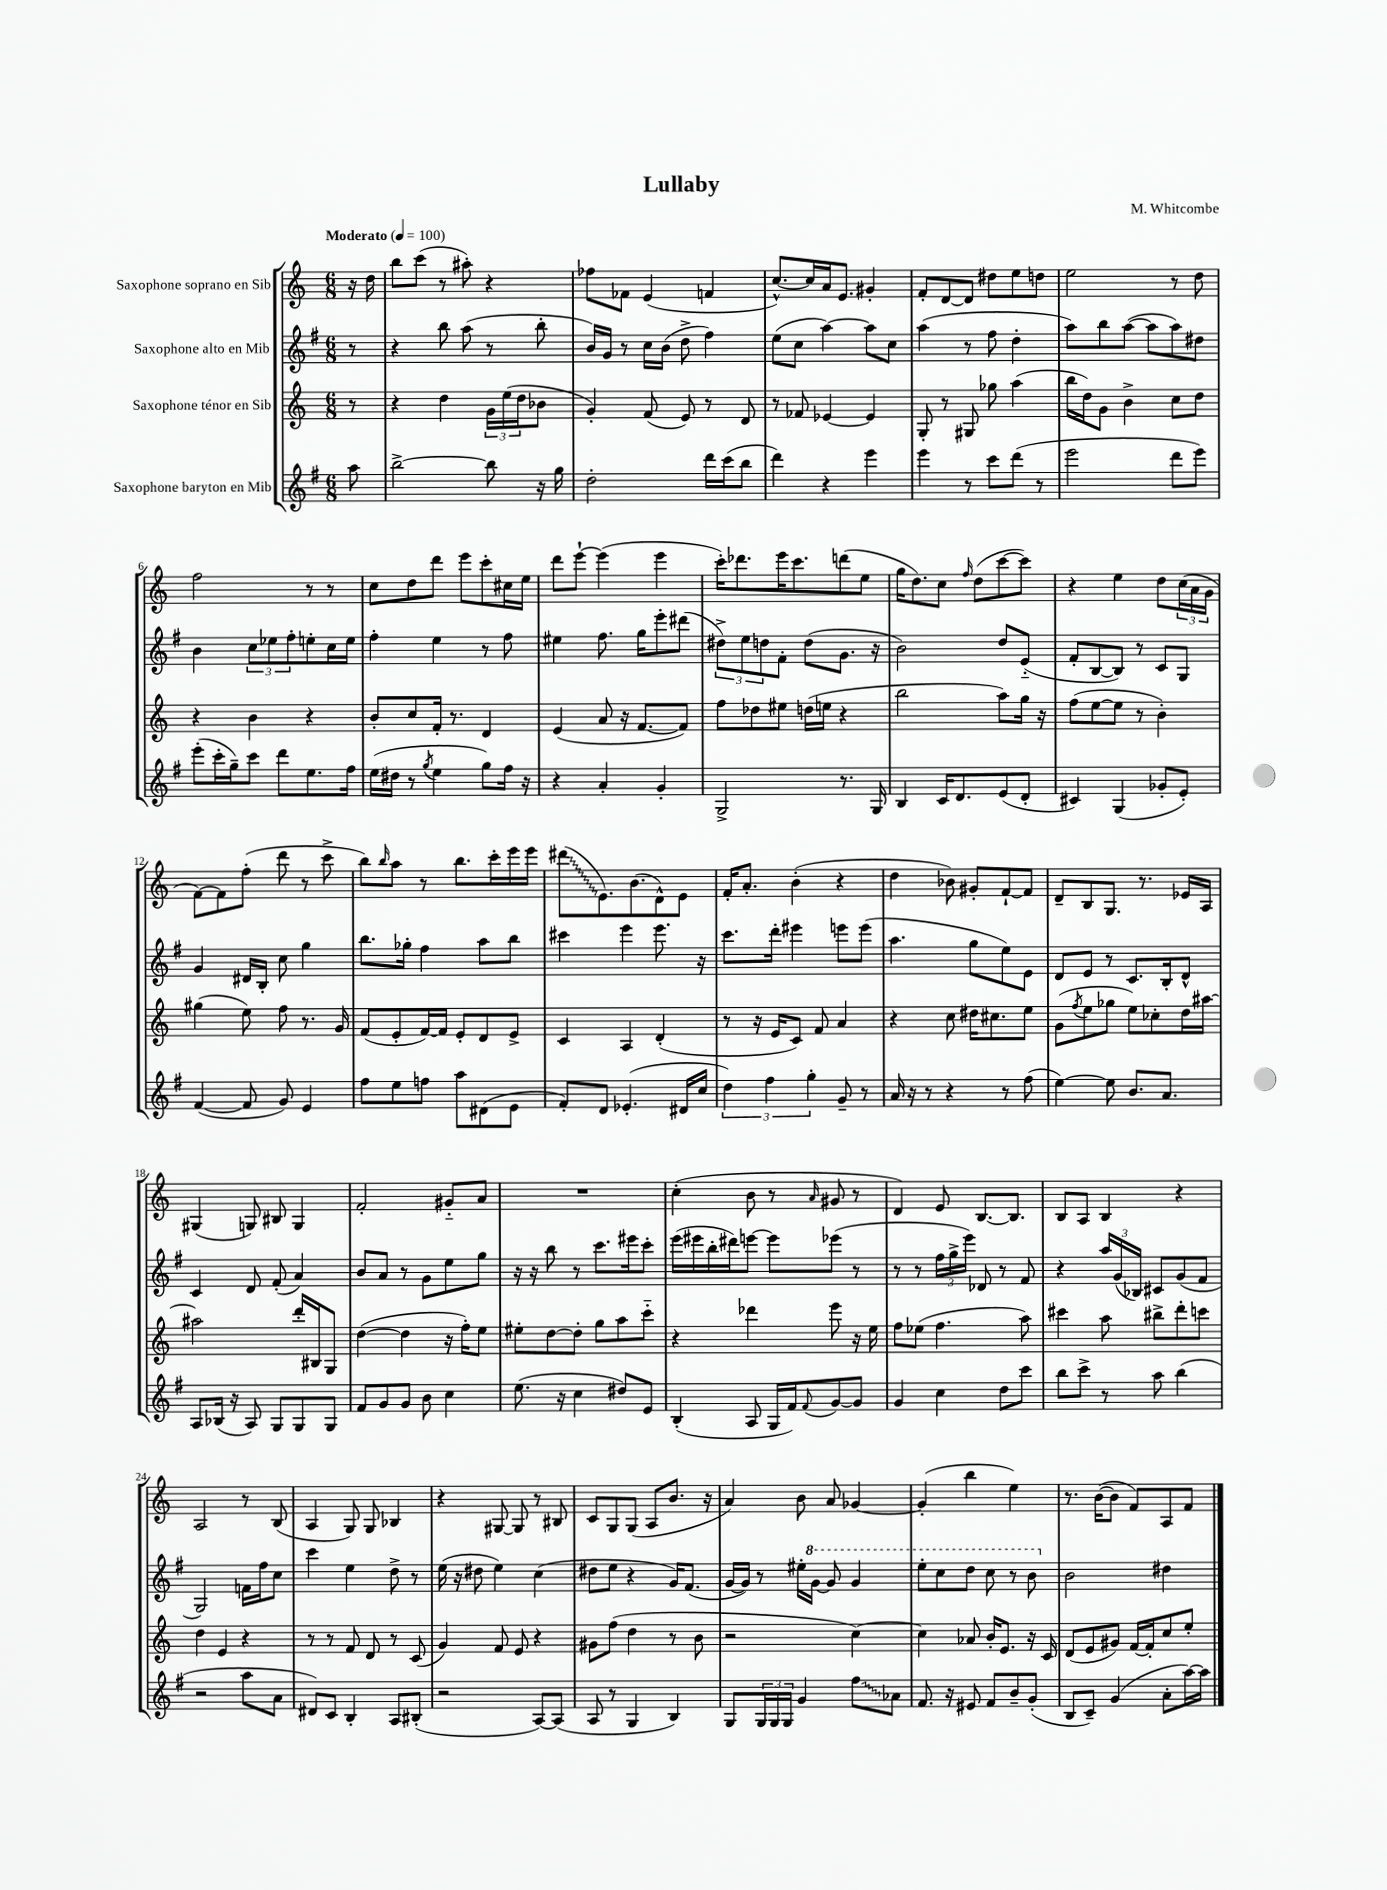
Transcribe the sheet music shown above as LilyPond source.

\header { title = "Lullaby" composer = "M. Whitcombe" }
<<
\new StaffGroup <<
\new Staff = "s0" \with { instrumentName = "Saxophone soprano en Sib" } {
    \clef treble \key c \major \numericTimeSignature \time 6/8 \partial 8 \tempo "Moderato" 4 = 100
    r16 d''16 |
    b''8 c'''8( r8 ais''8-.) r4 |
    fes''8 fes'8 e'4( f'4 |
    c''8.~-^) c''16 a'16 e'8. gis'4-. |
    f'8-. d'8~ d'8 dis''8 e''8 d''8 |
    e''2 r8 d''8 |
    f''2 r8 r8 |
    c''8 d''8 d'''8 e'''8 c'''8-. cis''16 e''16 |
    d'''8 e'''8~-! e'''4( e'''4 |
    c'''16-.) des'''8. e'''16 c'''8. d'''8( e''8 |
    g''16 d''8.) c''8 \grace { f''16 } d''8( c'''8~ c'''8) |
    r4 e''4 d''8 \tuplet 3/2 { c''16( a'16 g'16 } |
    f'8~) f'8 f''8-.( d'''8 r8 c'''8-> |
    b''8) \grace { b''16 } a''8 r8 b''8. c'''16-. e'''16 e'''16 |
    \once \override Glissando.style = #'zigzag dis'''8\glissando( e'8.) b'8.( d'8-^) e'8 |
    f'16-. a'8.-. b'4-.( r4 |
    d''4 bes'8) gis'8-. f'8~-! f'8 |
    d'8-- b8 g8. r8. ees'16 a16 |
    gis4( g8) bis8 g4 |
    f'2-. gis'8-_ a'8 |
    R2. |
    c''4-.( b'8 r8 \grace { a'16 } gis'8 r8 |
    d'4) e'8 b8.~ b8. |
    b8 a8 b4 r4 |
    a2 r8 b8( |
    a4 g8) g8 bes4 |
    r4 gis8~ gis8 r8 bis8 |
    c'8 g8 g8( a8 b'8. r16 |
    a'4) b'8 a'8 ges'4~ |
    ges'4-.( b''4 e''4) |
    r8. b'16~( b'8 f'8) a8 f'8 \bar "|." |
}
\new Staff = "s1" \with { instrumentName = "Saxophone alto en Mib" } {
    \clef treble \key g \major \numericTimeSignature \time 6/8 \partial 8
    r8 |
    r4 b''8 a''8( r8 b''8-. |
    b'16) g'16 r8 c''16 b'16( d''8-> fis''4) |
    e''8( c''8 a''4~) a''8 c''8 |
    a''4( r8 fis''8 d''4-. |
    a''8) b''8 a''8~( a''8 a''8) dis''8 |
    b'4 \tuplet 3/2 { c''8 ees''8 fis''8-. } e''8-. c''16 e''16 |
    fis''4-. e''4 r8 fis''8 |
    eis''4 fis''8. g''16 e'''8-. dis'''8( |
    \tuplet 3/2 { dis''8->) e''8 d''8 } fis'8-. d''8( g'8. r16 |
    b'2) d''8 e'8-_( |
    fis'8-. b8~ b8) r8 c'8 g8 |
    g'4 dis'16 b16-. c''8 g''4 |
    b''8. ges''16-. fis''4 a''8 b''8 |
    cis'''4 e'''4 e'''8. r16 |
    c'''8. d'''16-. eis'''4 e'''8 e'''8( |
    a''4. g''8 e''8) e'8 |
    d'8 e'8 r8 c'8. b16-. d'8-^ |
    c'4 d'8 fis'8-.( a'4) |
    b'8 a'8 r8 g'8 e''8 g''8 |
    r16 r16 b''8 r8 c'''8. eis'''16 c'''8-. |
    e'''16( eis'''16 b''16-. dis'''16) e'''8~ e'''8 ees'''8( r8 |
    r8 r8 \tuplet 3/2 { fis''16 g''16-> e'''16) } des'8 r8 fis'8 |
    r4 \tuplet 3/2 { a''16 g'16( bes16) } cis'8 g'8( fis'8 |
    g2) f'16 fis''16 c''8 |
    c'''4 e''4 d''8-> r8 |
    e''16( r16 dis''8 e''4) c''4( |
    dis''8 e''8 r4 g'16) fis'8.( |
    g'16~ g'16) r8 eis''16-. \ottava #1 g''16~ g''8 g''4 |
    e'''8-. c'''8 d'''8 c'''8 r8 b''8 \ottava #0 |
    b'2 dis''4 \bar "|." |
}
\new Staff = "s2" \with { instrumentName = "Saxophone ténor en Sib" } {
    \clef treble \key c \major \numericTimeSignature \time 6/8 \partial 8
    r8 |
    r4 d''4 \tuplet 3/2 { g'16 e''16( d''16 } bes'8 |
    g'4-.) f'8( e'8) r8 d'8 |
    r8 fes'8 ees'4~ ees'4 |
    g8-. r8 gis8 ges''8 a''4( |
    b''16 d''16) g'8 b'4-> c''8 d''8 |
    r4 b'4 r4 |
    b'8-. c''8 f'16-. r8. d'4 |
    e'4( a'8 r16 f'8.~ f'8) |
    f''8 des''8 eis''8 d''16( e''16 r4 |
    b''2 a''8) g''16 r16 |
    f''8( e''8~ e''8 r8 b'4-.) |
    gis''4( e''8) f''8 r8. g'16 |
    f'8( e'8-. f'16~) f'16 e'8-. d'8 e'8-> |
    c'4 a4 d'4-.( |
    r8 r16 e'16 c'8) f'8 a'4 |
    r4 c''8 dis''16 cis''8. e''8 |
    g'8( \acciaccatura { f''8 } e''8 ges''8 e''8) ces''8-. d''16 ais''16~ |
    ais''2 d'''16-. bis16 g8 |
    d''4~( d''4 r16 f''16-.) e''8 |
    eis''8-. d''8~ d''8-. g''8 a''8 c'''8-_ |
    r4 des'''4 e'''8 r16 e''16 |
    f''8 ees''8( f''4. a''8) |
    cis'''4 a''8 bis''8-> d'''8-. c'''8 |
    d''4 e'4 r4 |
    r8 r8 f'8 d'8 r8 c'8( |
    g'4) f'8 e'8 r4 |
    gis'8 f''8( d''4 r8 b'8 |
    r2 c''4~) |
    c''4 aes'8 b'16-. e'8. r16 c'16 |
    d'8( e'8 gis'8) f'16~ f'16-. c''8 e''8-. \bar "|." |
}
\new Staff = "s3" \with { instrumentName = "Saxophone baryton en Mib" } {
    \clef treble \key g \major \numericTimeSignature \time 6/8 \partial 8
    a''8 |
    b''2~-> b''8 r16 g''16 |
    d''2-. d'''16 c'''16( b''8 |
    d'''4) r4 e'''4 |
    e'''4 r8 c'''8 d'''8( r8 |
    e'''2 d'''8 e'''8) |
    e'''8-.( c'''16-. g''16--) c'''8 d'''8 e''8. fis''16 |
    e''16( dis''16 r8 \acciaccatura { g''8 } e''4 g''8) fis''16 r16 |
    r4 a'4-. g'4-. |
    g2-> r8. g16 |
    b4 c'16 d'8. e'8( d'8-. |
    cis'4) g4( ges'8-. e'8-.) |
    fis'4~( fis'8 g'8) e'4 |
    fis''8 e''8 f''8 a''8 dis'8( e'8 |
    fis'8-.) d'8 ees'4.-.( dis'16 c''16 |
    \tuplet 3/2 { d''4) fis''4 g''4-. } g'8-- r8 |
    a'16 r16 r8 r4 r8 fis''8( |
    e''4~) e''8 b'8. a'8. |
    a8 bes16( r16 a8) g8 g8 g8 |
    fis'8 g'8 g'8 b'8 c''4 |
    e''8.( r16 c''4 dis''8) e'8 |
    b4-.( a8 g16 fis'16) \appoggiatura { fis'8 } g'8~ g'8 |
    g'4 c''4 d''8 c'''8 |
    b''8 c'''8-> r8 a''8 b''4( |
    r2 a''8 a'8 |
    dis'8) c'8 b4-. a8 bis8-.( |
    r2 a8~) a8( |
    a8 r8 g4 b4) |
    g8 \tuplet 3/2 { g16 g16 g16 } g'4 \once \override Glissando.style = #'zigzag fis''8\glissando aes'8 |
    fis'8. r16 eis'8 fis'8 b'8-- g'8-.( |
    b8 c'8--) g'4( a'8-. a''16~) a''16 \bar "|." |
}
>>
>>
